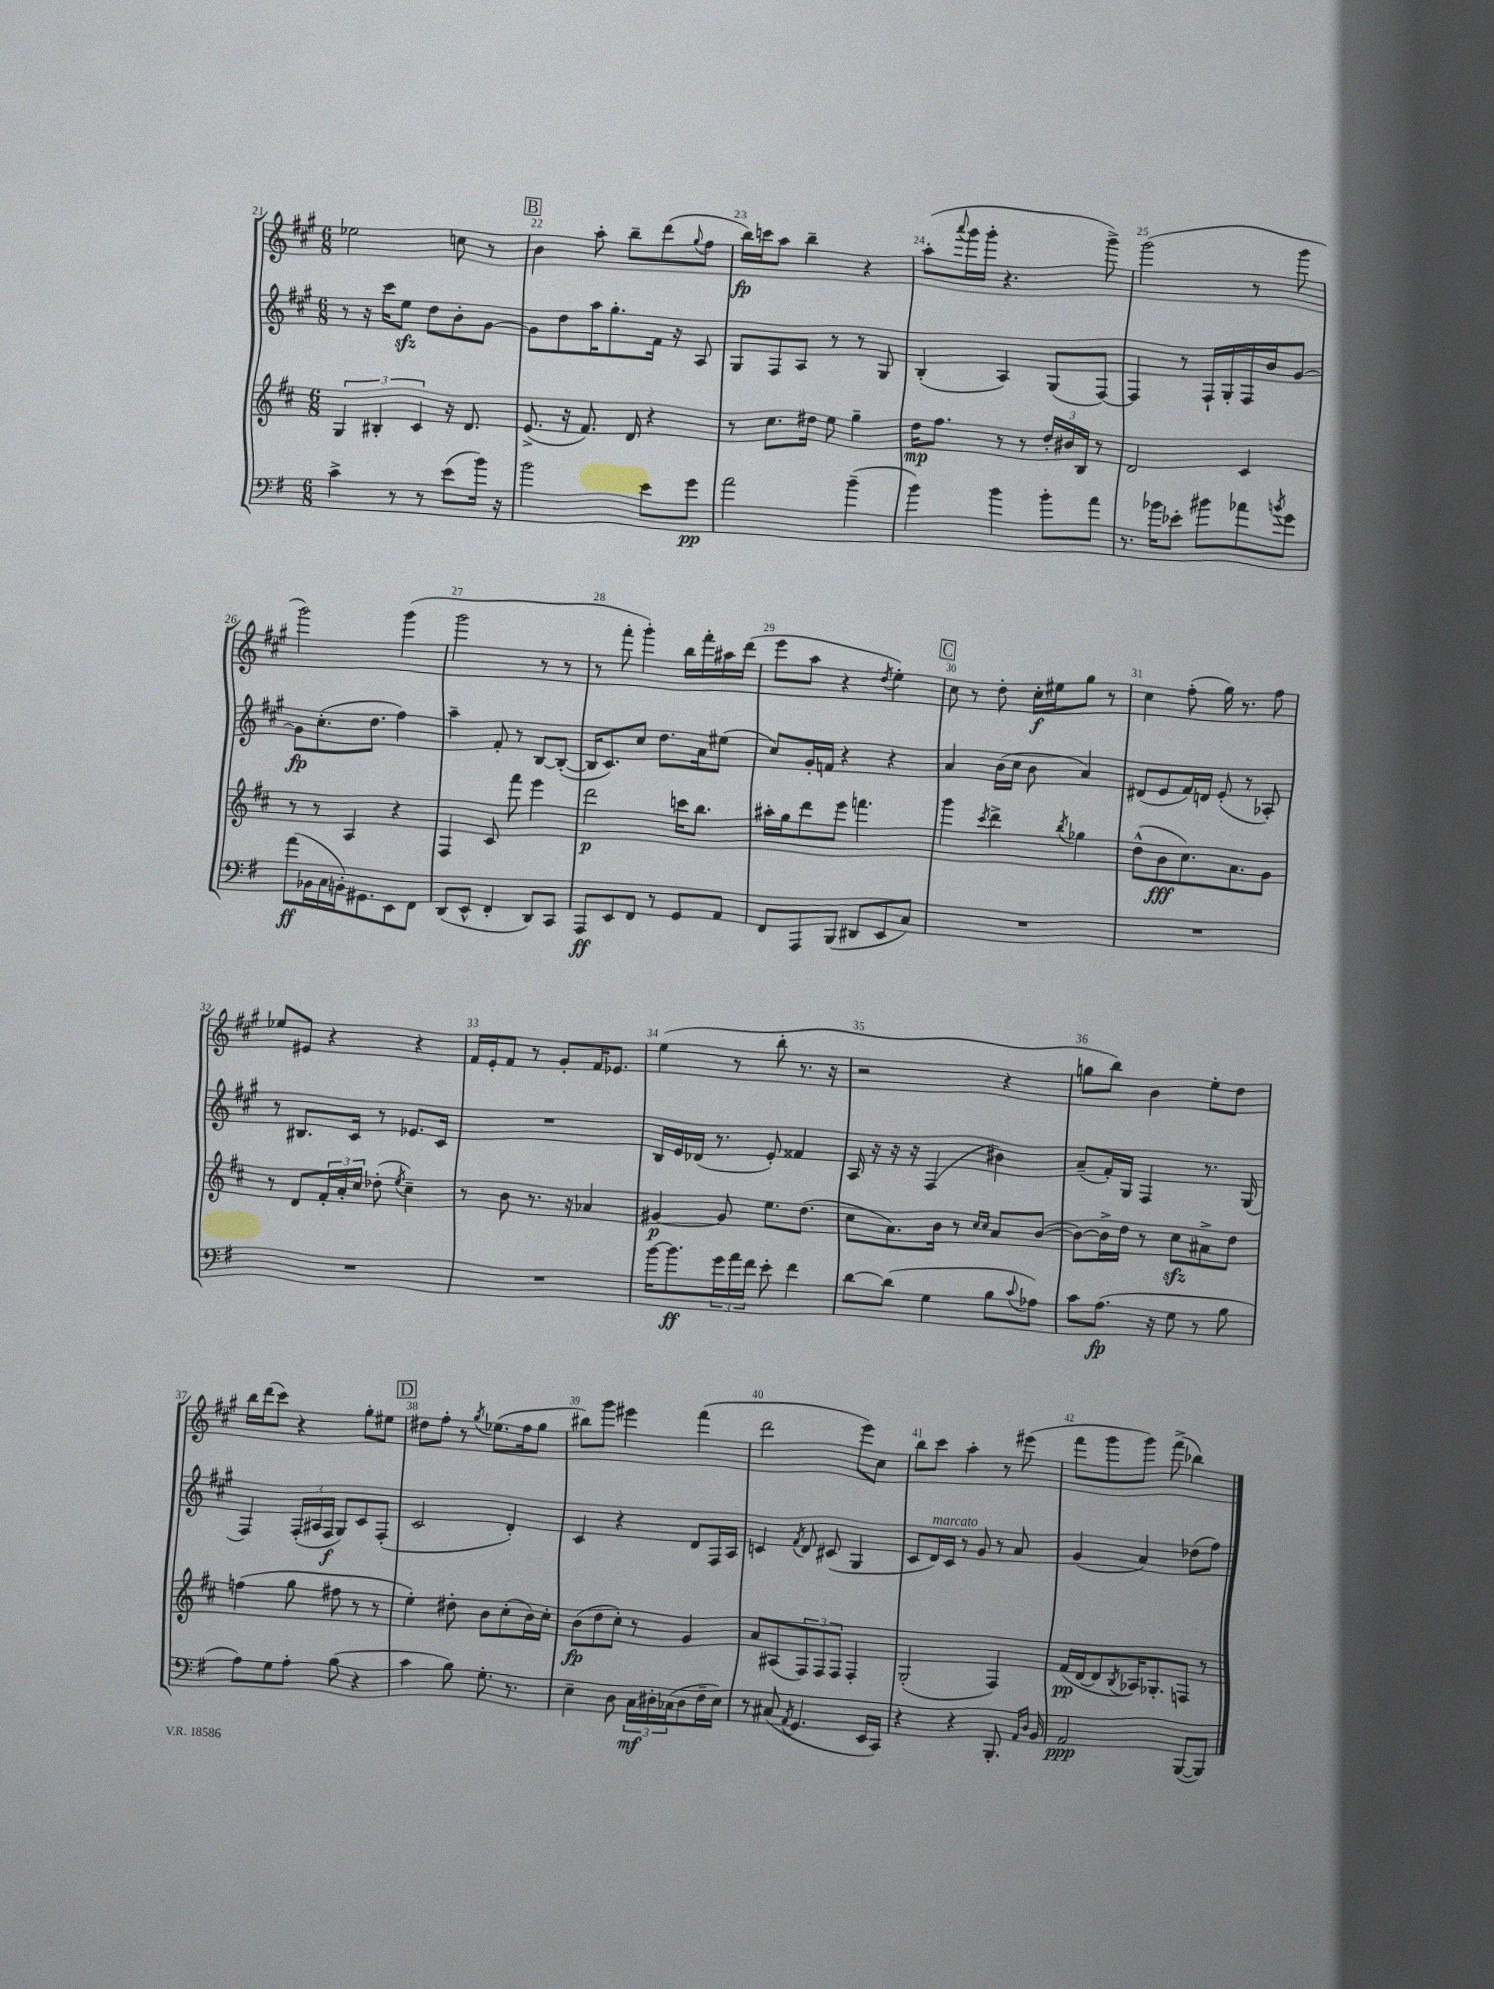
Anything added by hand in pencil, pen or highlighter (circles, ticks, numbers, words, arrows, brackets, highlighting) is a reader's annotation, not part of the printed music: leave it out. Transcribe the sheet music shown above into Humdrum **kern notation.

**kern	**kern	**kern	**kern
*staff4	*staff3	*staff2	*staff1
*clefF4	*clefG2	*clefG2	*clefG2
*k[f#]	*k[f#c#]	*k[f#c#g#]	*k[f#c#g#]
*M6/8	*M6/8	*M6/8	*M6/8
4c^	6G	8r	2ee-
.	.	16r	.
.	6B#'	.	.
.	.	16ccc#	.
8r	.	8ee	.
.	6c#	.	.
8r	.	8dd	.
(8e	16r	8b'	8cc
.	8.d	.	.
16b)	.	[8g#	8r
16r	.	.	.
=	=	=	=
2b	(8.e^	8g#]	4b
.	.	8dd	.
.	16r	.	.
.	8.f#)	16aa	8aa'
.	.	8.gg#'	.
.	.	.	8bb~
.	16d	.	.
8e	4r	16f#	(8ddd
.	.	16r	.
.	.	.	8qqgg#
8g	.	8A	8ff#
=	=	=	=
2a	8r	8G#	16bb)
.	.	.	16ccc
.	8.cc#	8F#	8aa
.	.	8A	4bb~
.	16dd#	.	.
.	8ee	8r	.
(4b~	4gg~	8r	4r
.	.	8G#	.
=	=	=	=
4b)	16dd	(4B'	(8aa'
.	8.ff#	.	.
.	.	.	8qqaaa
.	.	.	16ggg#
.	.	.	16ggg#'
4b	8r	4A)	4.r
.	8r	.	.
8b'	24dd'	(8G#	.
.	24b#	.	.
.	24B	.	.
8a	8r	[8F#)	8ggg#^)
=	=	=	=
8.r	2d	4F#]	(2ggg#
16b-	.	.	.
8e-'	.	8r	.
8b#	.	16F#`	.
.	.	16G#'	.
8a-	4c#	16F#	8r
.	.	16b	.
8qb	.	.	.
8g	.	[8g#	8ggg#
=	=	=	=
(8a	8r	8g#]	2ggg#)
16BB-	8r	(8.cc#'	.
16C	.	.	.
16BB')	4A	.	.
8.GG#	.	8.dd	.
8EE	4r	4ff#)	(4ggg#
8FF#	.	.	.
=	=	=	=
(8DD	4F#	4aa~	2ggg#
8EE^^	.	.	.
4FF#'	8c#	8f#'	.
.	8fff#	8r	.
8DD)	4eee	[8B	8r
8CC	.	(8B'_	8r
=	=	=	=
8AAA	2ddd	16B]	8r
.	.	8.c#)	.
8EE	.	.	8fff#'
8FF#	.	8cc#	4ggg#')
8r	.	8.dd	.
8GG	16ccc	.	16bb
.	8.bb	16a	16fff#'
8AA	.	(8ee#	16aa#
.	.	.	(16ddd
=	=	=	=
8FF#	16aa#'	8cc#)	8eee
.	16gg	.	.
8AAA	8ddd	16g#'	8aa
.	.	16f	.
(8BBB	8eee	4r	4r
8DD#	4.fff	.	.
.	.	.	8qdd
8EE	.	4r	4ee')
8C)	.	.	.
=	=	=	=
2.r	4ggg	4a	8cc#
.	.	.	8r
.	8qccc#	.	.
.	4ddd^	(16b	8dd'
.	.	16cc#	.
.	.	8b	16cc#'
.	.	.	16ee#
.	8qbb	.	.
.	4gg-	4a)	8gg#
.	.	.	8r
=	=	=	=
2.r	(8dd^^	(8d#	4cc#
.	8b	8e	.
.	8.cc#)	16f#)	(8ff#'
.	.	16d	.
.	.	(8e'	16gg#)
.	8.a	.	8.r
.	.	8r	.
.	8g	8A-')	8ff#
=	=	=	=
2.r	8r	8r	8ee-
.	8d	8.B#	8e#
.	24f#'	.	4r
.	24a'	.	.
.	.	16c#	.
.	24cc#	.	.
.	(8dd-'	8r	.
.	8qee	.	.
.	4cc#~)	8.e-	4r
.	.	16c#	.
=	=	=	=
2.r	8r	2.r	16f#
.	.	.	16e'
.	8b	.	8f#
.	8.r	.	8r
.	.	.	8g#'
.	16r	.	.
.	4a-	.	16f#
.	.	.	8.e-
=	=	=	=
[16b	[4g#	16B	(4ee
8.b]	.	16e	.
.	.	(16d-	.
.	.	8.r	.
24g	8g#]	.	8r
24a	.	.	.
24f#	.	.	.
8e'	8.ee	8e')	8bb'
4f#	.	4f##	8.r
.	(8.dd	.	.
.	.	.	16r
=	=	=	=
[8d	8cc#	16A	2r
.	.	16r	.
(8d]	8.a)	16r	.
.	.	16r	.
4G	.	(4F#	.
.	16b	.	.
.	8r	.	.
.	16qqcc#	.	.
.	16qqcc#	.	.
8B	8a	4b#)	4r
8qqc	.	.	.
8A-)	([8b	.	.
=	=	=	=
8c	8b_)	(8a~	8gg
(8.A	16b^]	16f#')	8bb)
.	16dd	16G#	.
.	8r	4F#	4b
16r	.	.	.
8G	8cc#	.	.
8r	8a#^	8.r	8ee'
8B	8dd	.	8dd
.	.	(16G#	.
=	=	=	=
8A)	(4ff	4F#)	16bb
.	.	.	(16ddd
8G	.	.	8ccc#)
8A'	8gg	(24F#'	4r
.	.	24A#	.
.	.	24F#	.
(8B	8ff#	8G#)	.
4r	8r	8c#	8gg#'
.	8r	(8F#'	8ee#
=	=	=	=
4c	4ee')	2c#	8dd#
.	.	.	8ff#'
8B)	8dd#'	.	8r
.	.	.	8qgg#
8.G'	8b	.	(8.ee-
.	(8cc#'	4d')	.
8.r	.	.	16ff#
.	16b)	.	8gg#
.	16cc#'	.	.
=	=	=	=
4E~	(8b	4c#	8bb#)
.	8dd	.	8ggg#
8D	8cc#')	4r	4eee#
24C	8r	.	.
24D#'	.	.	.
(24C-	.	.	.
8D#	4g	8d	(4fff#
16F#~	.	16F#	.
16E)	.	16A	.
=	=	=	=
8r	8a	4c	2ddd
(8C#	(8A#	.	.
8qAA	.	8qf#	.
4.GG	12F#)	8d	.
.	12F#	.	.
.	.	(8c#	.
.	12F#	.	.
.	4F#'	4G#	8eee)
16EE	.	.	8cc#
16CC)	.	.	.
=	=	=	=
4r	(2G'	8c#	8bb
.	.	16d)	8ccc#
.	.	16c#	.
4r	.	8r	4aa'
.	.	8g#	.
8.BBB'	4F#)	8r	8r
.	.	8a	(8eee#
16qqAA	.	.	.
16qqD	.	.	.
16BB	.	.	.
=	=	=	=
2AA	(16f#	(4g#	8fff#
.	[16d	.	.
.	8d]	.	8ggg#
.	8qB	.	.
.	16A-)	4a)	8ggg#)
.	8.G-'	.	.
.	.	.	(8fff#^
([8BBB	8F	(8dd-	4bb-)
8BBB])	8r	8ff#)	.
==	==	==	==
*-	*-	*-	*-
